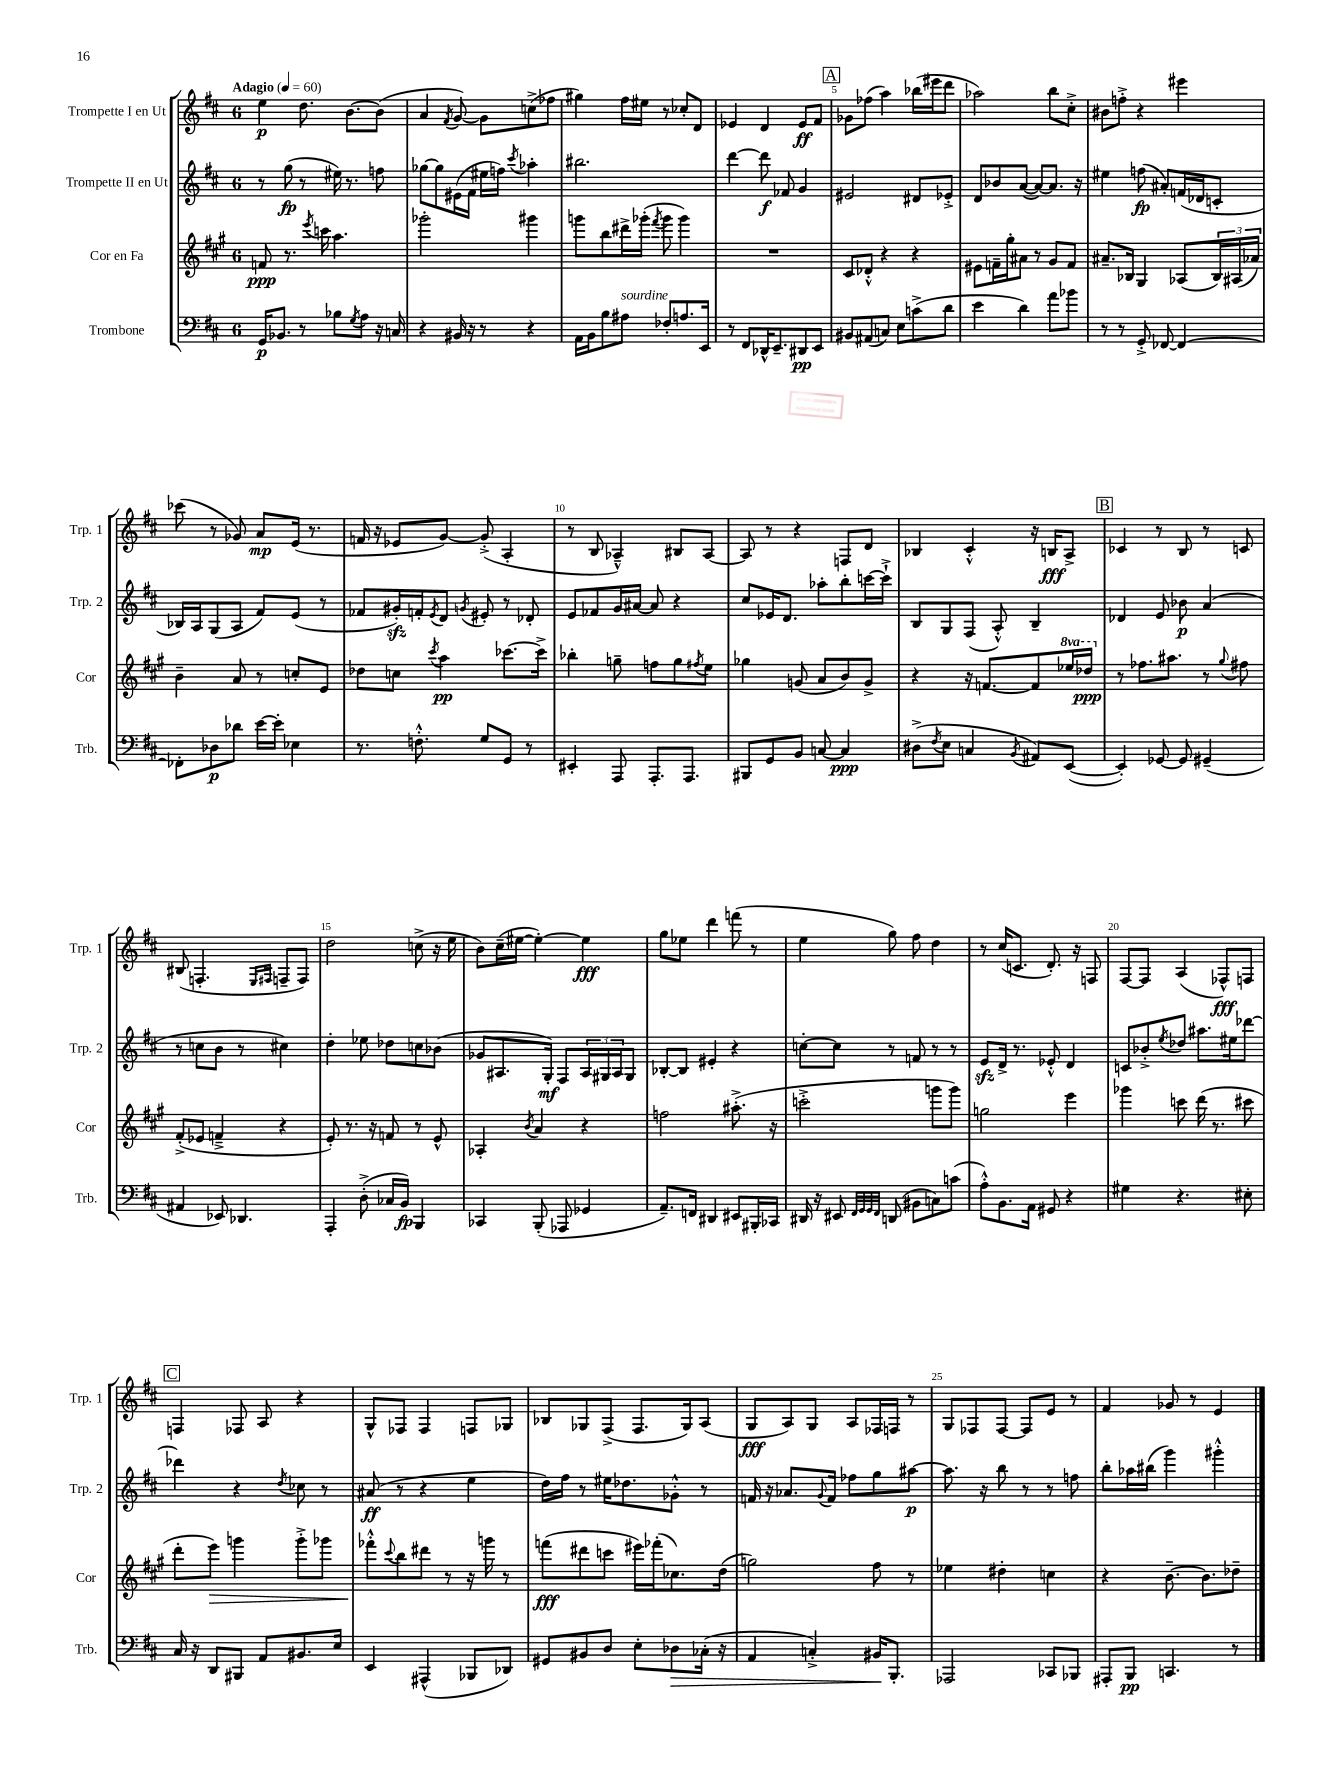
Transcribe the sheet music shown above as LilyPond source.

<<
\new StaffGroup <<
\new Staff = "s0" \with { instrumentName = "Trompette I en Ut" shortInstrumentName = "Trp. 1" } {
    \clef treble \key d \major \once \override Staff.TimeSignature.style = #'single-digit \time 6/8 \tempo "Adagio" 4 = 60
    e''4\p d''8. b'8.~ b'8( |
    a'4 \acciaccatura { fis'8 } g'8~) g'8 c''8->( fes''8 |
    gis''4) fis''16 eis''16 r8 ces''8-. d'8 |
    ees'4 d'4 ees'8\ff fis'8 |
    \mark \markup { \box "A" } ges'8 fes''8( a''4) bes''16( eis'''16 d'''8 |
    aes''2) b''8 cis''8-.-> |
    bis'8 f''8-.-> r4 eis'''4 |
    ces'''8( r8 ges'8) a'8\mp e'16( r8. |
    f'16 r16 ees'8 g'8~) g'8-.->( a4-. |
    r8 b8 aes4---^) bis8 aes8~ |
    aes8 r8 r4 f8 d'8 |
    bes4 cis'4-.-^ r16 b16\fff a8-> |
    \mark \markup { \box "B" } ces'4 r8 b8 r8 c'8 |
    bis8( f4.-. \grace { e16 fis16 } f8-- f8) |
    d''2 c''8->( r16 e''16 |
    b'8) cis''16--( eis''16~ eis''4~-.) eis''4\fff |
    g''8 ees''8 d'''4 f'''8( r8 |
    e''4 g''8) fis''8 d''4 |
    r8 cis''16( c'8. d'8.-.) r16 f8 |
    fis8~ fis8 a4( fes8-^\fff) f8 |
    \mark \markup { \box "C" } f4 fes8 a8 r4 |
    g8-^ fes8 fes4 f8 ges8 |
    bes8 ges8 fis8->( fis8. ges16) a8( |
    g8\fff a8) g8 a8 fes16 f16 r8 |
    g8 fes8 fes8~ fes8 e'8 r8 |
    fis'4 ges'8 r8 e'4 \bar "|." |
}
\new Staff = "s1" \with { instrumentName = "Trompette II en Ut" shortInstrumentName = "Trp. 2" } {
    \clef treble \key d \major \once \override Staff.TimeSignature.style = #'single-digit \time 6/8
    r8 g''8\fp( r8 eis''16) r8. f''8 |
    ges''8~ ges''8 eis'16( fis'16 eis''16 f''16) \acciaccatura { cis'''8 } aes''4-. |
    bis''2. |
    d'''4~ d'''8\f fes'8 g'4 |
    \mark \markup { \box "A" } eis'2 dis'8 ees'8-.-> |
    d'8 bes'8 a'8~( a'8~) a'8. r16 |
    eis''4 f''8\fp( ais'8-.) f'16( des'16 c'8-. |
    bes16) a16 g8( a8 fis'8) e'8( r8 |
    fes'8 gis'16-.\sfz) f'16-. \acciaccatura { e'8 } d'8 \acciaccatura { g'8 } eis'8-. r8 des'8-. |
    e'8 fes'8 g'16 ais'16~ ais'8 r4 |
    cis''8 ees'16 d'8. aes''8-. b''8-. c'''16~ c'''16-!-> |
    b8 g8 fis8( a8-.-^) b4-- |
    \mark \markup { \box "B" } des'4 e'8 bes'8\p a'4( |
    r8 c''8 b'8 r8 cis''4) |
    d''4-. ees''8 des''8 c''8 bes'8( |
    ges'8 ais8. g16-.\mf) fis8 \tuplet 3/2 { ais16 gis16 ais16 } gis8 |
    bes8~-. bes8 eis'4-. r4 |
    c''8~-. c''8 r8 f'8 r8 r8 |
    e'8\sfz d'16-> r8. ees'8-.-^ d'4 |
    c'8 bes'8-.-> \acciaccatura { e''8 } des''8 ais''8. eis''16 des'''8~ |
    \mark \markup { \box "C" } des'''4 r4 \acciaccatura { d''8 } ces''8 r8 |
    ais'8\ff( r8 r4 e''4 |
    d''16) fis''16 r8 eis''16 des''8. ges'8-.-^ r8 |
    f'16 r16 aes'8. \appoggiatura { g'8 } f'16 fes''8 g''8 ais''8~\p |
    ais''8. r16 b''8 r8 r8 f''8 |
    b''8-. aes''16 bis''16( g'''4) gis'''4-.-^ \bar "|." |
}
\new Staff = "s2" \with { instrumentName = "Cor en Fa" shortInstrumentName = "Cor" } {
    \clef treble \key a \major \once \override Staff.TimeSignature.style = #'single-digit \time 6/8 \set Staff.ottavationMarkups = #ottavation-simple-ordinals
    f'8\ppp r8. \acciaccatura { e'''8 } c'''16 a''4. |
    ges'''2-. gis'''4 |
    g'''8 b''8 dis'''16-> ges'''16-.( \acciaccatura { fis'''8 } ges'''8 ges'''4) |
    R2. |
    \mark \markup { \box "A" } cis'8 des'8-.-^ r4 r4 |
    eis'8 f'16-- gis''16-. ais'8 r8 gis'8 f'8 |
    ais'8.-- bes16 gis4 aes8( \tuplet 3/2 { bes16) ais16( aes'16) } |
    b'4-- a'8 r8 c''8-. e'8 |
    des''8 c''8 \acciaccatura { cis'''8 } a''4\pp ces'''8.~ ces'''16-> |
    bes''4-. g''8-- f''8 g''8 \acciaccatura { fis''8 } e''8 |
    ges''4 g'8( a'8 b'8) g'8-> |
    r4 r16 f'8.~ f'8 \ottava #1 ees'''16 des'''16\ppp \ottava #0 |
    \mark \markup { \box "B" } r8 fes''8. ais''8. r8 \appoggiatura { gis''8 } fis''8 |
    fis'8-.->( ees'8 f'4---> r4 |
    e'8-.) r8. r16 f'8 r8 e'8-^ |
    aes4-. \acciaccatura { b'8 } a'4 r4 |
    f''2 ais''8.-.->( r16 |
    c'''2-.-> g'''8 g'''8) |
    g''2 e'''4 |
    ges'''4 c'''8 d'''16( r8. cis'''8 |
    \mark \markup { \box "C" } d'''8-. e'''8\>) g'''4 g'''8-.-> ges'''8 |
    fes'''8-.-^\! \appoggiatura { cis'''8 } b''8 dis'''8 r8 r16 g'''16 r8 |
    f'''8\fff( dis'''8 c'''8 eis'''16) fes'''16-.( ces''8.) d''16( |
    g''2) fis''8 r8 |
    ees''4 dis''4-. c''4 |
    r4 b'8.~-- b'8. des''8-- \bar "|." |
}
\new Staff = "s3" \with { instrumentName = "Trombone" shortInstrumentName = "Trb." } {
    \clef bass \key d \major \once \override Staff.TimeSignature.style = #'single-digit \time 6/8
    g,16\p bes,8. r8 bes8 \acciaccatura { g8 } a8 r16 c16 |
    r4 bis,16 r16 r8 r4 |
    a,16 b,16 b8 ais8^\markup { \italic "sourdine" } fes8-. a8. e,16 |
    r8 fis,8 des,16-^ e,8.-- dis,8\pp e,8 |
    \mark \markup { \box "A" } bis,8 ais,8( c8) e8 c'8->( d'8 |
    e'4 d'4) a'8 bes'8 |
    r8 r8 g,8-.-> fes,8~ fes,4~ |
    fes,8-. des8\p des'8 e'16~ e'16-. ees4 |
    r8. f8.-.-^ g8 g,8 r8 |
    eis,4-. a,,8 a,,8.-. a,,8. |
    bis,,8 g,8 b,8 c8~ c4\ppp |
    dis8->( \acciaccatura { fis8 } e8 c4 \acciaccatura { b,8 } ais,8) e,8~( |
    \mark \markup { \box "B" } e,4-.) ges,8~ ges,8 gis,4--( |
    ais,4 ees,8) des,4. |
    a,,4-. d8-.->( ces16 b,16\fp) b,,4 |
    ces,4 b,,8-.( aes,,8 ges,4 |
    a,8.--) f,16 dis,4 eis,8 bis,,16-. ces,16 |
    dis,16 r16 eis,8 \grace { fis,32 g,32 g,32 fis,32 } d,8( bis,8 c8) c'8( |
    a8-.-^) b,8. a,16 gis,8 r4 |
    gis4 r4. eis8-. |
    \mark \markup { \box "C" } cis16 r16 d,8 bis,,8 a,8 bis,8. e16 |
    e,4 ais,,4-^( bes,,8 des,8) |
    gis,8 bis,8 d8 e8-. des8\> ces16-.( r16 |
    a,4 c4-.->) bis,16\! b,,8.-. |
    aes,,2 ces,8 bes,,8 |
    ais,,8-. b,,8\pp c,4. r8 \bar "|." |
}
>>
>>
\layout { \context { \Score \override BarNumber.break-visibility = ##(#f #t #t) barNumberVisibility = #(every-nth-bar-number-visible 5) } }
